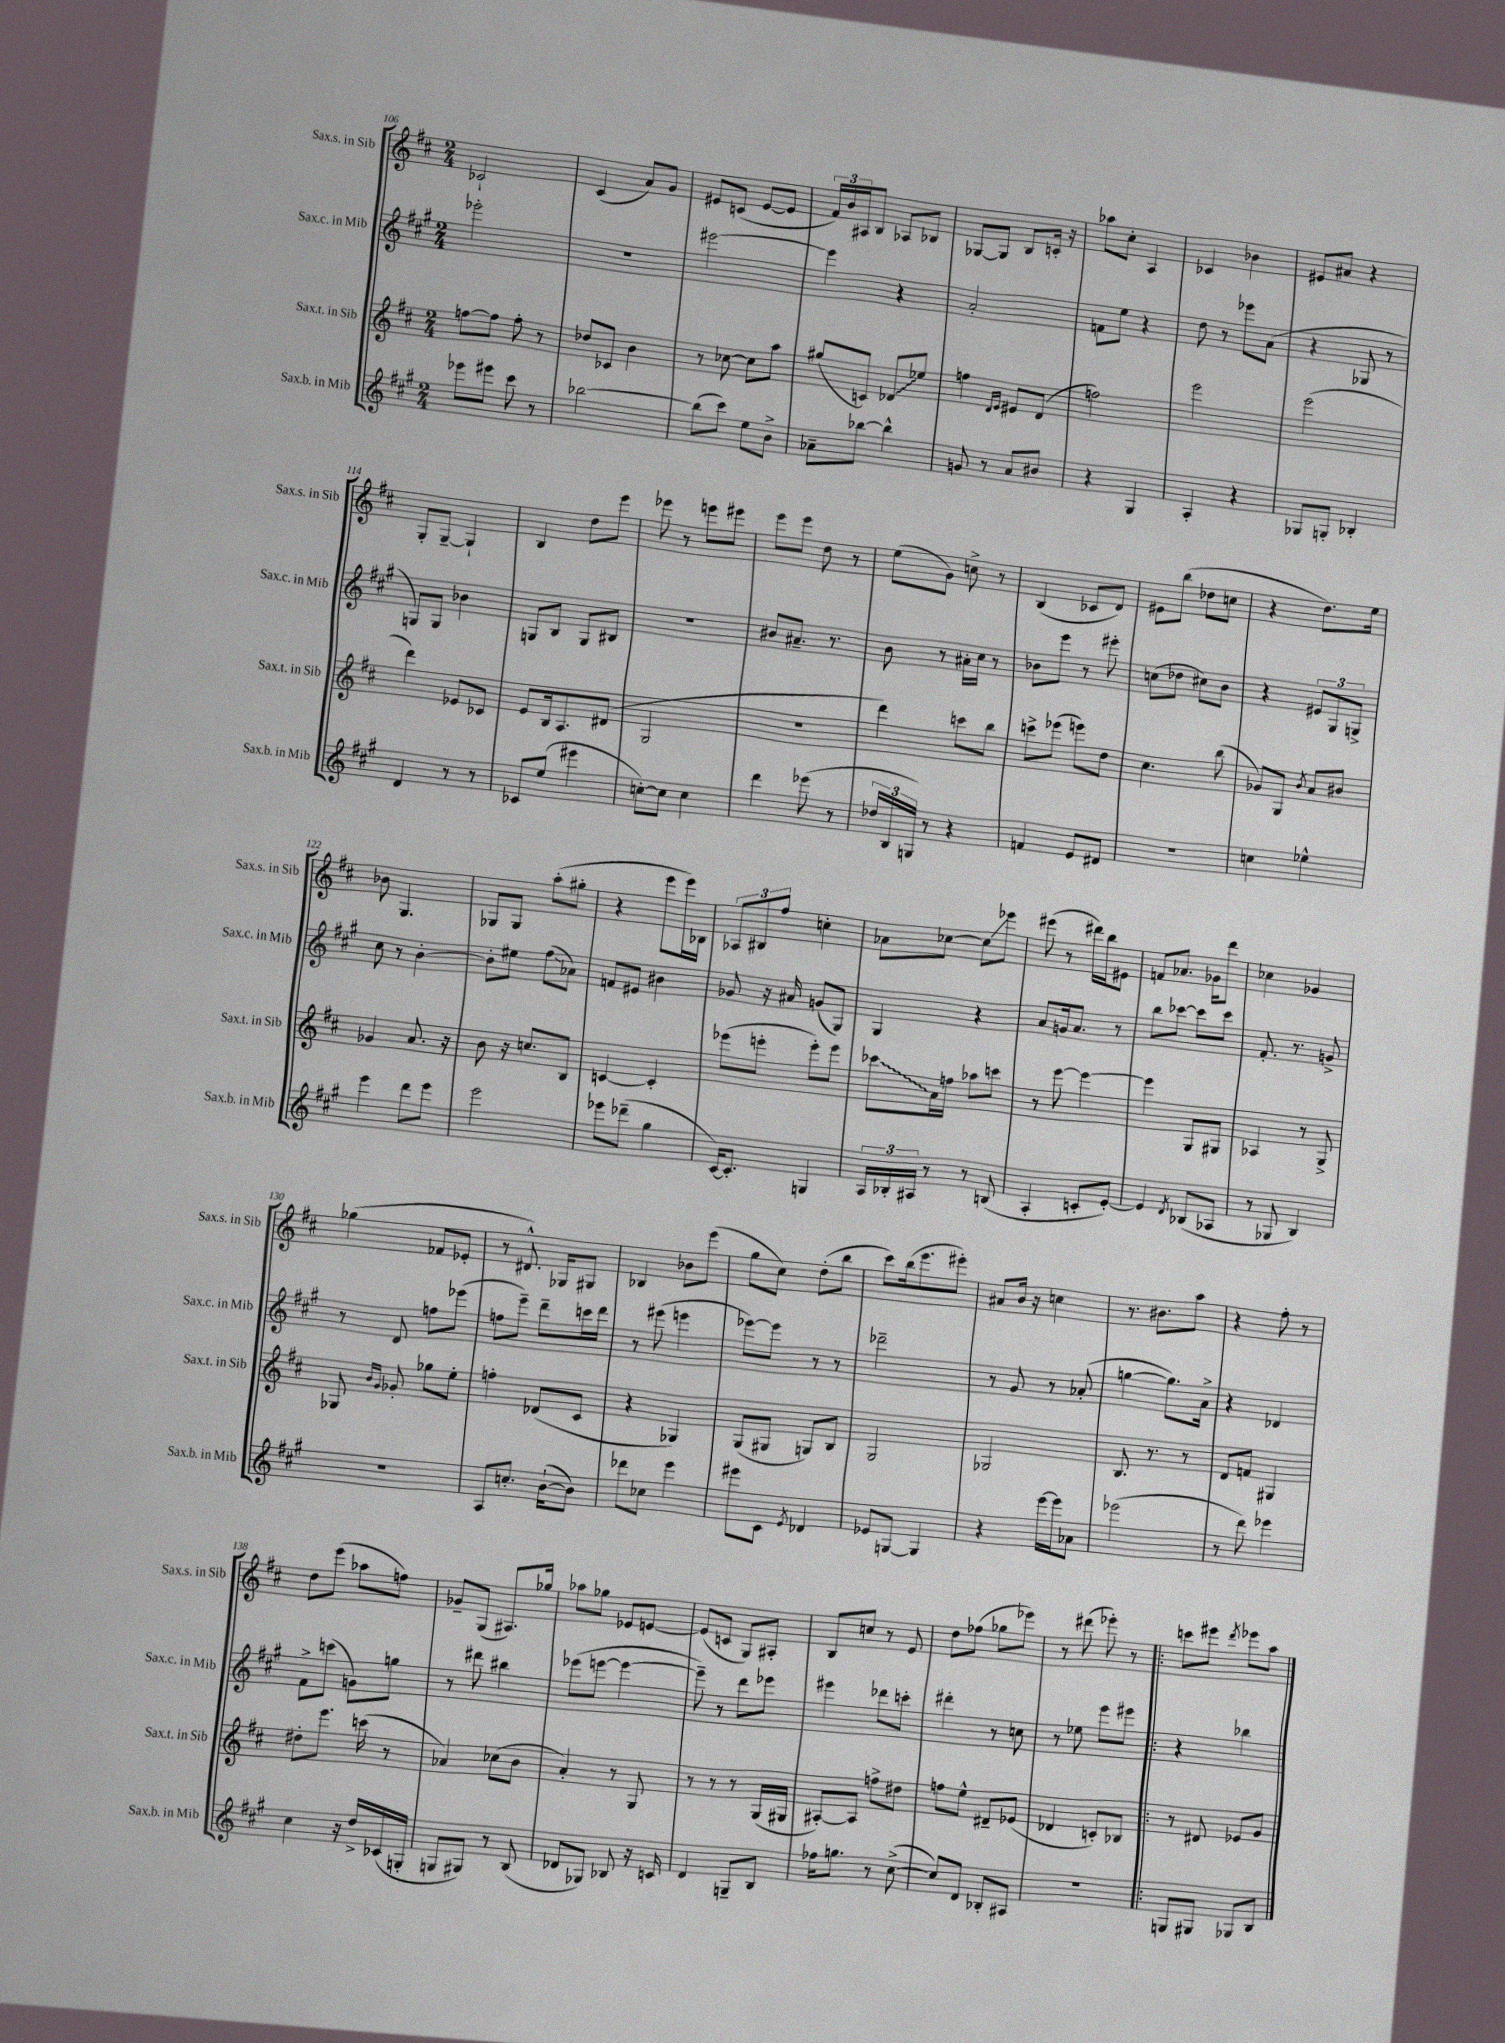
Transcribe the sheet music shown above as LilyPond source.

<<
\new StaffGroup <<
\new Staff = "s0" \with { instrumentName = "Sax.s. in Sib" shortInstrumentName = "Sax.s. in Sib" } {
    \clef treble \key d \major \numericTimeSignature \time 2/4
    ces'2-! |
    cis'4( a'8) g'8 |
    eis'8 c'8( eis'8~ eis'8 |
    \tuplet 3/2 { fis'16) b'16 ais16 } b8 aes8 bes8 |
    ges8~ ges8 b8 c'16-. r16 |
    aes''8 cis''8-. a4 |
    ces'4 bes'4 |
    eis'8 ais'8 r4 |
    g8-. g8~-- g4-! |
    b4 d''8 e'''8 |
    ees'''8 r8 e'''8 eis'''8 |
    e'''8 e'''8 d''8 r8 |
    e''8( g'8) c''8-> r8 |
    b4( ces'8 d'8) |
    eis'8 b''8( des''8 c''8 |
    r4 d''8.) e''16 |
    bes'8 g4. |
    ges8 ges8 a''8-.( gis''8-. |
    r4 e'''8 e'''16) bes16 |
    \tuplet 3/2 { aes8 bis8 fis''8 } c''4-. |
    aes'8 ces''8~ ces''8\glissando ees'''8 |
    eis'''8( r8 dis'''16) b''16 eis'8 |
    f'8 aes'8. ges'16 d'''8 |
    ces''4 ges'4 |
    ges''4( fes'8 ees'8-. |
    r8 dis'8.-^) ges16 gis8 |
    bes4 bes'8 e'''8( |
    g''8 cis''8) d''8-.( b''8 |
    cis'''8) b''16( e'''8. eis'''8-.) |
    ais'8 b'16 r16 c''4 |
    r8. bis'8. a''8 |
    r4 fis''8-. r8 |
    d''8 e'''8( aes''8 f''8) |
    ges'8-- g8( ais8.) ges''16 |
    aes''8 ges''8 ees'8 e'8~ |
    e'8( c'8 g8) ais8-. |
    b8 c''8 r8 e'8 |
    d''8 fes''8( ges''8 ees'''8) |
    r8 dis'''8( ees'''8-.) r8 |
    \bar ".|:" c'''8 eis'''8 \acciaccatura { d'''8 } ees'''8 a''8 \bar "|." |
}
\new Staff = "s1" \with { instrumentName = "Sax.c. in Mib" shortInstrumentName = "Sax.c. in Mib" } {
    \clef treble \key a \major \numericTimeSignature \time 2/4
    ees'''2-. |
    R2 |
    eis'''2~ |
    eis'''4 r4 |
    a'2-. |
    f'8 e''8 r4 |
    d''8 r8 ees'''8 a'8( |
    r4 ges8 r8 |
    g8) g8 bes'4 |
    g8 b8 g8 bis8 |
    R2 |
    bis'8 ais'8.-- r8. |
    b'8 r8 ais'16-. cis''16 r8 |
    bes'8 e'''8 r8 eis'''8-. |
    c''8( des''8 cis''8) b'8 |
    r4 \tuplet 3/2 { eis'8 gis8 g8-> } |
    cis''8 r8 b'4~-. |
    b'8-. eis''8 fis''8\glissando( aes'8) |
    f'8 eis'8 bis'4 |
    ges'8 r16 ais'16 g'8( gis8) |
    gis4 r4 |
    a'8 g'16 a'8. r8 |
    b''8 ces'''8~ ces'''8 ces'''8 |
    fis'8.-. r8. g'8-> |
    r8 d'8 f''8 ees'''8( |
    f''8 e'''8--) d'''8-- c'''16 d'''16 |
    r8 eis'''8( e'''4 |
    ees'''8~) ees'''8 r8 r8 |
    des'''2-- |
    r8 gis'8 r8 aes'8-.( |
    g''4~ g''8.) a'16-> |
    r4 des'4 |
    fis'8-> c'''8( g'8) g''8 |
    r8 dis'''8 bis''4 |
    ees'''8( e'''8~ e'''4~ |
    e'''8--) r8 d'''8 ees'''8 |
    eis'''4 des'''8 c'''8-. |
    dis'''4-. r8 c''8 |
    r8 ees''8 e'''8 eis'''8 |
    \bar ".|:" r4 bes''4 \bar "|." |
}
\new Staff = "s2" \with { instrumentName = "Sax.t. in Sib" shortInstrumentName = "Sax.t. in Sib" } {
    \clef treble \key d \major \numericTimeSignature \time 2/4
    f''8~ f''8 f''8-. r8 |
    des''8 ces'8 b'4 |
    r8 ces''8~ ces''8 a''8 |
    gis''8( c'8) \once \override Glissando.style = #'zigzag des'8\glissando ees''8 |
    f''4 \grace { d'16 e'16 } eis'8 d'8( |
    f''2) |
    e'''2 |
    e'''2( |
    d'''4) ees'8 ces'8 |
    e'8 b16 a8. dis'8( |
    g2 |
    R2 |
    d'''4) c'''8 b''8 |
    c'''8-> ees'''8( e'''8) d''8 |
    cis''4. b''8( |
    ges'8) g8 \acciaccatura { b'8 } a'8 bis'8 |
    ges'4 a'8. r16 |
    b'8 r16 c''8. b8 |
    c'4~ c'4-. |
    ees'''8( e'''8-. e'''8-.) e'''8 |
    \once \override Glissando.style = #'zigzag ces'''8\glissando a'16 f''16 aes''8 c'''8 |
    r8 e'''8~ e'''4~ |
    e'''4 g8 gis8 |
    aes4 r8 g8-> |
    ges8 \grace { b'16 g'16 } ges'8-. ges''8 e''8-. |
    f''4-. des'8( cis'8 |
    r4 ges4) |
    g8( gis8 g8) b8 |
    g2 |
    ges2 |
    b8. r8. r8 |
    d'8 f'8 gis4 |
    dis''8-. e'''8. c'''16( r8 |
    aes'4) ces''8( b'8 |
    a'4-.) r8 g8 |
    r8 r8 r8 g16( gis16 |
    ais8~-.) ais8 f''8-> dis''8 |
    f''8 e''8-^ dis'8-- ees'8( |
    des'4 c'8-.) bes8 |
    \bar ".|:" r8 dis'8 ees'8 g'8 \bar "|." |
}
\new Staff = "s3" \with { instrumentName = "Sax.b. in Mib" shortInstrumentName = "Sax.b. in Mib" } {
    \clef treble \key a \major \numericTimeSignature \time 2/4
    ees'''8 eis'''8 cis'''8 r8 |
    bes''2~ |
    bes''8( cis'''8) e''8 b'8-> |
    aes'8-- bes''8~ bes''4-^ |
    g'8 r8 a'8 bis'8 |
    r4 gis4 |
    a4-. r4 |
    ges8 g8-. bes4-. |
    d'4 r8 r8 |
    ces'8 e''8( eis'''4 |
    c''8~-.) c''8 c''4 |
    d'''4 ees'''8( r8 |
    \tuplet 3/2 { des''16 b16 g16) } r8 r4 |
    f'4 e'8 dis'8 |
    R2 |
    c''4 ees''4-^ |
    e'''4 d'''8 e'''8 |
    e'''2 |
    ees'''8 des'''8--( gis''4 |
    cis'16~) cis'8.-. g4 |
    \tuplet 3/2 { a16 bes16-. ais16 } r8 r8 b8( |
    a4-. c'8-. e'8~-.) |
    e'4 \acciaccatura { d'8 } bes8( aes8 |
    r8 ges8 b4) |
    r2 |
    a8 c''8.-. b'16~-!( b'8) |
    des'''8 ces''8 e'''4 |
    eis'''8 cis'8 \acciaccatura { e'8 } des'4 |
    ees'8 g8~ g4 |
    r4 e'''16~ e'''16 aes'8 |
    ees'''2( |
    r8 d'''8) ees'''4 |
    cis''4 r16 d''16-> ces'16( g16-. |
    g8 gis8) r8 b8( |
    des'8 ges8) bes8 r16 c'16 |
    d'4 g8-- b8 |
    fes''16 g''8. r8 cis''8~->( |
    cis''8) d'8 bes8-. ais8 |
    R2 |
    \bar ".|:" g8 gis8 ges8 b8 \bar "|." |
}
>>
>>
\layout { \context { \Score currentBarNumber = #106 } }
